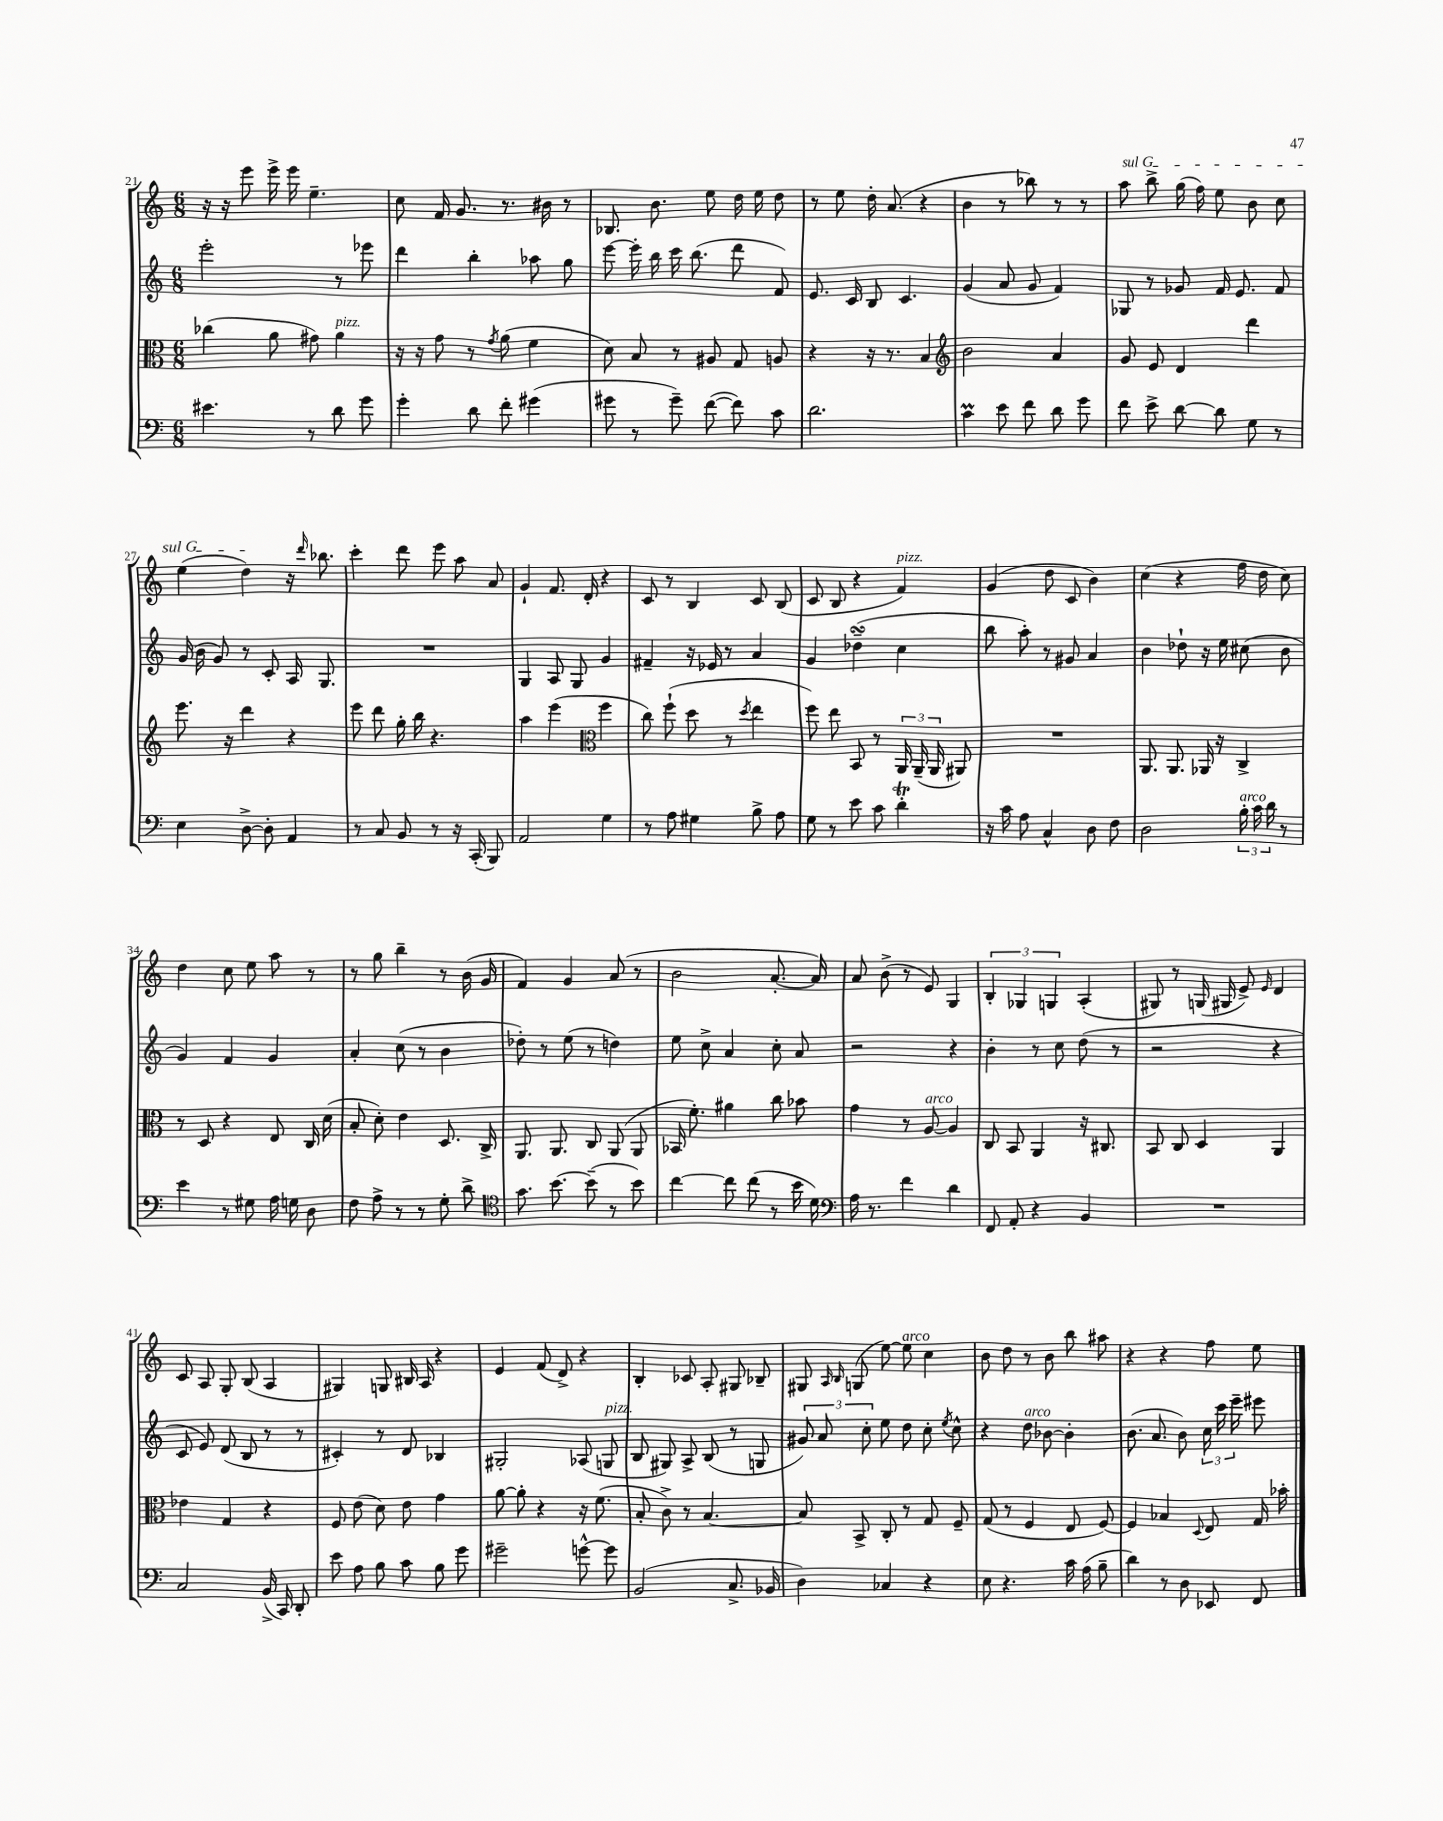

**kern	**kern	**kern	**kern
*staff4	*staff3	*staff2	*staff1
*clefF4	*clefC3	*clefG2	*clefG2
*k[]	*k[]	*k[]	*k[]
*M6/8	*M6/8	*M6/8	*M6/8
4.e#	(4cc-	2eee'	16r
.	.	.	16r
.	.	.	8eee
.	8a	.	16eee^
.	.	.	16eee
8r	8g#)	.	4.ee~
8d	4a	8r	.
8g	.	8eee-	.
=	=	=	=
4g'	16r	4ddd	8cc
.	16r	.	.
.	8g	.	16f
.	.	.	8.g
8d	8r	4bb'	.
.	8qg	.	.
8f'	(8a	.	8.r
(4g#	4f	8aa-	.
.	.	.	16b#
.	.	8gg	8r
=	=	=	=
8g#	8d)	[8eee	8.B-
8r	8B	16eee']	.
.	.	16bb	8.b
8g#~)	8r	16ccc	.
.	.	(8.bb	.
([8f	8A#	.	8ee
8f])	8G	8ddd	16dd
.	.	.	16ee
8c	8A	8f)	8dd
=	=	=	=
2.d	4r	8.e	8r
.	.	.	8ee
.	.	16c	.
.	16r	8B	16dd'
.	8.r	.	(8.a
.	.	4.c	.
.	4B	.	4r
=	=	=	=
*	*clefG2	*	*
4c	2b	(4g	4b
8e	.	8a	8r
8f	.	8g	8bb-)
8d	4a	4f)	8r
8g	.	.	8r
=	=	=	=
8f	8g	8G-	8aa
8e^	8e	8r	8bb^
[8d	4d	8g-	(16gg
.	.	.	16ff)
8d]	.	16f	8ee
.	.	8.e	.
8G	4ddd	.	8b
8r	.	8f	8cc
=	=	=	=
4E	8.eee	(16g	(4ee
.	.	16b	.
.	.	8g)	.
.	16r	.	.
[8D^	4ddd	8r	4dd)
8D']	.	8c'	.
4AA	4r	16A	16r
.	.	.	16qqddd
.	.	8.G	8.bb-
=	=	=	=
8r	8eee	2.r	4ccc'
8C	8ddd	.	.
8BB	16gg'	.	8ddd
.	16bb	.	.
8r	4.r	.	8eee
16r	.	.	8aa
(16CC'	.	.	.
8BBB)	.	.	8a
=	=	=	=
2AA	4aa	4G	4g`
.	(4eee	8A	8.f
.	.	8G	.
.	.	.	16d'
*	*clefC3	*	*
4G	4ff	4g	4r
=	=	=	=
8r	8cc)	4f#~	8c
8A	(8ff`	.	8r
4G#	8dd	16r	4B
.	.	16e-	.
.	8r	8r	.
.	8qdd	.	.
8B^	4ee	4a	8c
8A	.	.	(8B
=	=	=	=
8G	8ff)	4g	8c
8r	8ee	.	8B
8e	8BB	(4dd-~	4r
8c	8r	.	.
4d'	24AA	4cc	4f)
.	(24AA~	.	.
.	24AA	.	.
.	8AA#)	.	.
=	=	=	=
16r	2.r	8bb	(4g
16c	.	.	.
8A	.	8aa')	.
4C^^	.	8r	8dd
.	.	8g#	8c
8D	.	4a	4b)
8F	.	.	.
=	=	=	=
2D	8.AA	4b	(4cc
.	8.AA	.	.
.	.	8dd-`	4r
.	16AA-	16r	.
.	16r	16ee	.
24B'	4C^	(8cc#	16ff
24c	.	.	.
.	.	.	16dd
24d	.	.	.
8r	.	8b	8cc)
=	=	=	=
4e	8r	4g)	4dd
.	8D	.	.
8r	4r	4f	8cc
8G#	.	.	8ee
16A	8E	4g	8aa
16G	.	.	.
8D	16C	.	8r
.	(16d	.	.
=	=	=	=
8F	8B'	4a'	8r
8A^	8d')	.	8gg
8r	4e	(8cc	4bb~
8r	.	8r	.
8G'	8.D	4b	8r
8d^	.	.	(16b
.	16C^	.	16g
=	=	=	=
*clefC4	*	*	*
8.g	8.AA	8dd-')	4f)
.	.	8r	.
[8.b	8.AA	.	.
.	.	(8ee	4g
(8b~]	8C	8r	.
8r	(8AA	4dd)	(8a
8b)	8AA	.	8r
=	=	=	=
[4cc	16BB-	8ee	2b
.	8.f')	.	.
.	.	8cc^	.
8cc]	4a#	4a	.
(8cc	.	.	.
8r	8cc	8cc'	[8.a'
16b	8b-	8a	.
16d)	.	.	16a])
=	=	=	=
*clefF4	*	*	*
16A	4g	2r	8a
8.r	.	.	.
.	.	.	(8b^
4f	8r	.	8r
.	[8A	.	8e)
4d	4A]	4r	4G
=	=	=	=
8FF	8C	4b'	6B'
8AA'	8BB	.	.
.	.	.	6G-
4r	4AA	8r	.
.	.	.	6G
.	.	8cc	.
4BB	16r	(8dd	(4A'
.	8.C#	.	.
.	.	8r	.
=	=	=	=
2.r	8BB	2r	8G#)
.	8C	.	8r
.	4D	.	(16G
.	.	.	16G#
.	.	.	8e^)
.	.	.	16qqe
.	4AA	4r	4d
=	=	=	=
2C	4e-	8c	8c
.	.	8e)	8A
.	4G	(8d	8G'
.	.	8B	(8B
(16BB^	4r	8r	4A
16CC)	.	.	.
8DD'	.	8r	.
=	=	=	=
8e	8F	4c#')	4G#)
8A	(8e	.	.
8B	8d)	8r	8G
8c	8e	8d	16B#
.	.	.	16A
8B	4g	4B-	4r
8g	.	.	.
=	=	=	=
2g#~	[8a	2G#'	4e
.	8a']	.	.
.	4r	.	(8f
.	.	.	8d^)
[8g^^	16r	(8A-	4r
.	(8.f	.	.
8g]	.	8G	.
=	=	=	=
(2BB	8B'	8B	4B'
.	8c^)	8G#)	.
.	8r	8A^	8c-
.	[4.B	(8B	8A'
8.C^	.	8r	8G#
.	.	8G	8B-~
16BB-	.	.	.
=	=	=	=
4D)	8B]	12g#)	8G#
.	.	12a	.
.	.	.	16qqA
.	.	.	16qqB
.	8BB^	.	(8G
.	.	12cc'	.
4C-	8C'	8ee	[8ee)
.	8r	8dd	8ee]
4r	8G	8cc'	4cc
.	.	8qee	.
.	8F~	8cc^^	.
=	=	=	=
8E	(8G	4r	8b
4.r	8r	.	8dd
.	4F	8dd	8r
.	.	[8b-	8b
16c	8E	4b-']	8bb
(16A	.	.	.
8B~	[8F)	.	8aa#
=	=	=	=
4d)	4F]	(8.b	4r
.	.	8.a	.
8r	4B-	.	4r
8D	.	8b)	.
.	8qqD	.	.
8EE-	8E	24cc	8ff
.	.	24ccc	.
.	.	24eee~	.
8FF	16G	8eee#	8ee
.	16b-'	.	.
==	==	==	==
*-	*-	*-	*-
